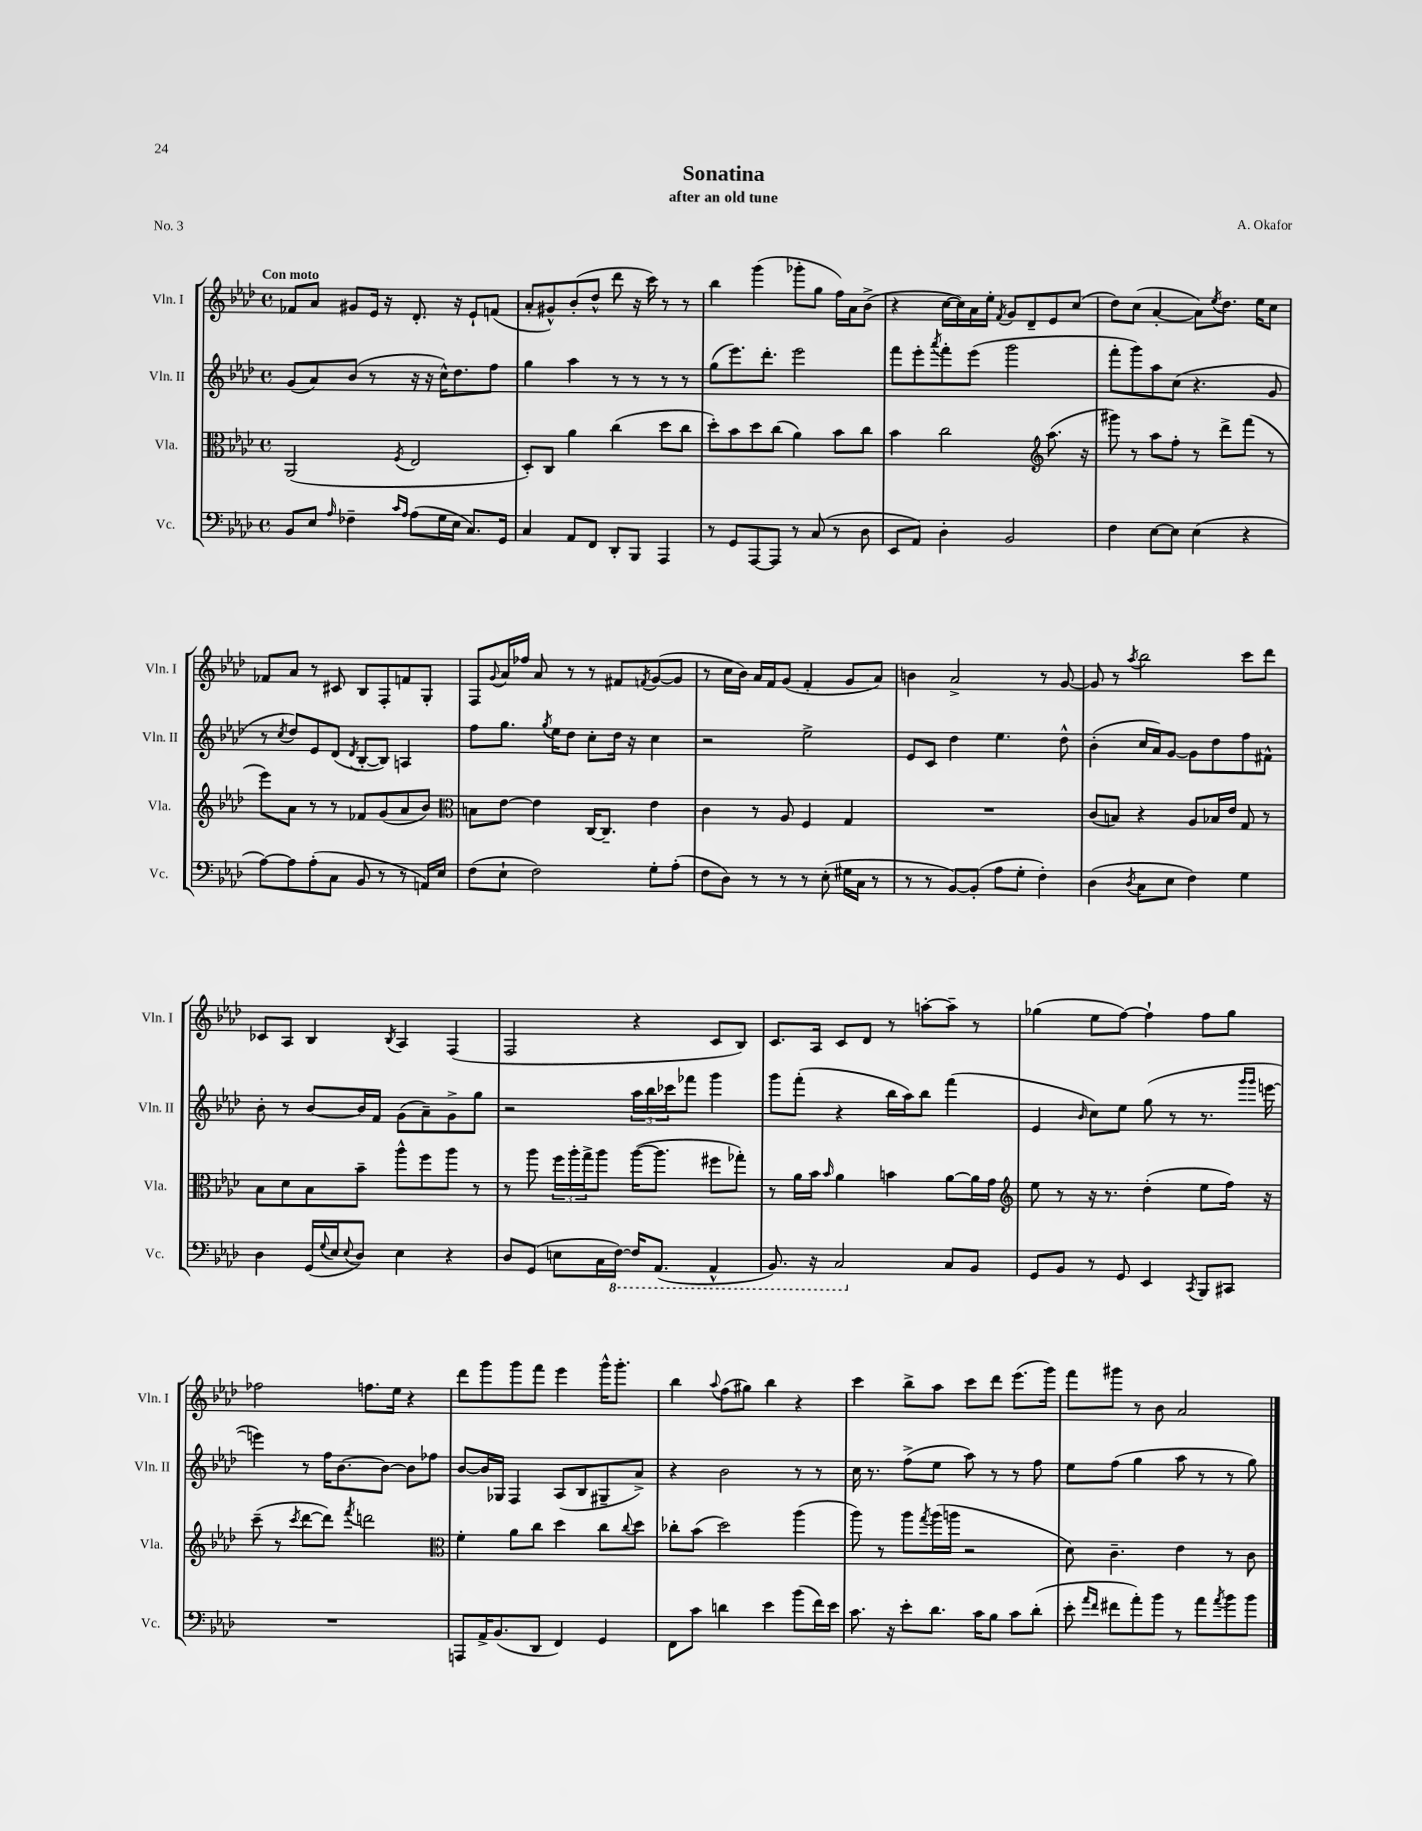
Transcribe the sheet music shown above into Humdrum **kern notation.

**kern	**kern	**kern	**kern
*staff4	*staff3	*staff2	*staff1
*clefF4	*clefC3	*clefG2	*clefG2
*k[b-e-a-d-]	*k[b-e-a-d-]	*k[b-e-a-d-]	*k[b-e-a-d-]
*M4/4	*M4/4	*M4/4	*M4/4
*met(c)	*met(c)	*met(c)	*met(c)
8BB-/L	(2AA-/	(8g/L	8f-/L
8E-/J	.	8a-/)	8a-/J
16qqA-/	.	.	.
4F-~\	.	(8b-/J	8g#/L
.	.	8r	16e-/Jk
.	.	.	16r
16qqc/LL	.	.	.
16qqA-/JJ	8qF/	.	.
(8A-\L	2E-/	16r	8.d-'/
.	.	16r	.
16G\L	.	16cc^^\LK)	.
16E-\JJ	.	8.dd-\	16r
8.C/L)	.	.	8e-`/L
.	.	8ff\J	(8f/J
16GG/Jk	.	.	.
=	=	=	=
4C/	8D-'/L)	4gg\	8a-'/L
.	8C/J	.	8g#^^/)
8AA-/L	4a-\	4aa-\	(8b-'/
8FF/J	.	.	8dd-^^/J
8DD-'/L	(4cc\	8r	8ddd-\
8BBB-/J	.	8r	16r
.	.	.	16ccc\)
4AAA-/	8dd-\L	8r	8r
.	8cc\J	8r	8r
=	=	=	=
8r	8dd-'\L)	(8gg\L	4bb-\
8GG/L	8b-\	8.eee-\)	.
[8AAA-/	8dd-\	.	(4ggg\
.	.	8.ddd-'\J	.
8AAA-/]J	(8cc\J	.	.
8r	4a-\)	2eee-\	8ggg-'\L
(8C/	.	.	8gg\J
8r	8b-\L	.	16ff\LL)
.	.	.	16a-\J
8D-\	8cc\J	.	(8b-^\J
=	=	=	=
8EE-/L	4b-\	8fff\L	4r
8AA-/J)	.	8eee-'\	.
.	.	8qaaa-/	.
4D-'\	2cc\	8fff'\	[16cc\LL
.	.	.	16cc\])
.	.	(8eee-\J	16a-\
.	.	.	16ee-'\JJ
.	.	.	8qf/
2BB-/	.	2ggg\	8g/L
.	.	.	8d-~/
*	*clefG2	*	*
.	(8.aa-\	.	8e-/
.	.	.	(8cc/J
.	16r	.	.
=	=	=	=
4F\	8ggg#\)	8fff'\L	8dd-\L)
.	8r	8ggg\)	(8cc\J
[8E-\L	8aa-\L	8aa-\	[4a-'/
8E-\]J	8ff'\J	(8cc\J	.
(4E-\	8r	4.r	8a-\]L)
.	.	.	8qee-/
.	8ddd-^\L	.	8.dd-\J
4r	(8fff\J	.	.
.	.	.	16ee-\LK
.	8r	8g/	8cc\J
=	=	=	=
[8A-\L)	8eee-\L)	8r	8f-/L
.	.	8qcc/	.
8A-\]	8a-\J	8dd-/L)	8a-/J
(8A-'\	8r	8e-/	8r
8C\J	8r	(8d-/J	8c#/
.	.	8qd-/	.
8BB-/	8f-/L	[8B-'/L	8B-/L
8r	(8g/	8B-/]J)	8F'/
8r	8a-/	4A/	8f/
16AA/LL)	8b-/J)	.	8G'/J
16E-/JJ	.	.	.
=	=	=	=
*	*clefC3	*	*
(8F\L	8B\L	8ff\L	8F/L
.	.	.	8qqg/
8E-`\J	[8e-\J	8.gg\J	16a-/L
.	.	.	16ff-/JJ
2F\)	4e-\]	.	8a-/
.	.	8qgg/	.
.	.	16ee-\LK	.
.	.	8dd-\J	8r
.	[16C/LK	8cc'\L	8r
.	8.C~/]J	.	.
.	.	16dd-\Jk	8f#/L
.	.	16r	.
.	.	.	8qf/
8G'\L	4e-\	4cc\	([8g/
(8A-'\J	.	.	8g/]J
=	=	=	=
8F\L	4c\	2r	8r
8D-\J)	.	.	16cc\LL
.	.	.	16b-\JJ)
8r	8r	.	16a-/LL
.	.	.	16f/J
8r	8A-/	.	(8g/J
8r	4F/	2ee-^\	4f'/
(8E-'\	.	.	.
16G#\LL	4G/	.	8g/L
16C\JJ	.	.	.
8r	.	.	8a-/J)
=	=	=	=
8r	1r	8e-/L	4b\
8r	.	8c/J	.
[8BB-/L)	.	4dd-\	2a-^/
(8BB-'/]J	.	.	.
8A-\L	.	4.ee-\	.
8G'\J	.	.	.
4F'\)	.	.	8r
.	.	8dd-^^\	[8g/
=	=	=	=
(4D-\	(8c/L	(4b-'\	8g/]
.	8B/J)	.	8r
8qD-/	.	.	8qaa-/
8C\L	4r	16cc/LL	2bb-\
.	.	16a-/J)	.
8E-\J	.	[8g/J	.
4F\)	8A-/L	8g\]L	.
.	16B-/L	8dd-\	.
.	16e-/JJ	.	.
4G\	8G/	8ff\	8ccc\L
.	8r	8f#^^\J	8ddd-\J
=	=	=	=
4D-\	8B-\L	8b-'\	8c-/L
.	8d-\	8r	8A-/J
(16GG/LL	8B-\	[8b-/L	4B-/
8qqG/	.	.	.
16E-/J	.	.	.
8qqE-/	.	.	.
8D-/J)	8b-~\J	16b-/]L	.
.	.	16f/JJ	.
.	.	.	8qB-/
4E-\	8aa-^^\L	(8g\L	4A-/
.	8ff\	8a-~\)	.
4r	8aa-\J	8g^\	(4F/
.	8r	8gg\J	.
=	=	=	=
8D-/L	8r	2r	2F/
(8GG/J	8aa-\	.	.
8E\L	24ff\LL	.	.
.	24aa-'\	.	.
.	24gg^\J	.	.
16C\L	8aa-\J	.	.
[16FF\JJ)	.	.	.
16FF/]LK	([16aa-\LK	24aa-\LL	4r
.	.	24bb-\	.
(8.AAA-/J	8.aa-\]J	.	.
.	.	24ccc-\J	.
.	.	8fff-\J	.
4AAA-^^/	8ff#\L	4ggg\	8c/L
.	8gg-'\J)	.	8B-/J)
=	=	=	=
8.BBB-/)	8r	8ggg\L	8.c/L
.	16a-\LL	(8fff'\J	.
16r	16b-\JJ	.	16A-/Jk
.	16qqb-/	.	.
2CC/	4a-\	4r	8c/L
.	.	.	8d-/J
.	4b\	16bb-\LL	8r
.	.	16aa-\J)	.
.	.	8bb-\J	[8aa'\L
8C/L	[8a-\L	(4fff\	8aa~\]J
8BB-/J	16a-\]L	.	8r
.	16g\JJ	.	.
=	=	=	=
*	*clefG2	*	*
8GG/L	8ee-\	4e-/	(4gg-\
8BB-/J	8r	.	.
.	.	16qqb-/	.
8r	16r	8cc\L)	8ee-\L
.	8.r	.	.
8GG/	.	8ee-\J	[8ff\J)
4EE-/	(4dd-'\	(8gg\	4ff`\]
.	.	8r	.
8qCC/	.	.	.
8BBB-/L	8ee-\L	8.r	8ff\L
8CC#/J	16ff\Jk)	.	8gg-\J
.	.	16qqggg/LL	.
.	.	16qqggg/JJ	.
.	16r	[16eee\	.
=	=	=	=
1r	(8ccc~\	4eee\])	2ff-\
.	8r	.	.
.	8qccc/	.	.
.	[8ddd-\L	8r	.
.	8ddd-\]J)	16ff\LK	.
.	.	[8.b-\	.
.	8qfff/	.	.
.	2ddd\	.	8.ff\L
.	.	8b-\_J	.
.	.	.	16ee-\Jk
.	.	8b-\]L	4r
.	.	8ff-\J	.
=	=	=	=
*	*clefC3	*	*
8AAA/L	4f'\	[8b-/L	8ddd-\L
16AA-^/K	.	16b-/]L	8ggg\
(8.BB-/	.	16G-/JJ	.
.	8a-\L	4F/	8ggg\
8DD-/J	8cc\J	.	8fff\J
4FF/)	4dd-\	(8A-/L	4eee-\
.	.	8B-/	.
4GG/	8cc\L	8G#~/	16ggg^^\LK
.	.	.	8.ggg'\J
.	8qqcc/	.	.
.	8dd-\J	8a-^/J)	.
=	=	=	=
8FF\L	8cc-'\L	4r	4bb-\
8c\J	(8b-\J	.	.
.	.	.	8qqaa-/
4d\	2dd-\)	2b-\	(8ff\L
.	.	.	8gg#\J)
4e-\	.	.	4bb-\
(8b-\L	(4aa-\	8r	4r
16f\L)	.	8r	.
16e-\JJ	.	.	.
=	=	=	=
8.c\	8aa-\)	16cc\	4ccc\
.	.	8.r	.
.	8r	.	.
16r	.	.	.
8e-'\L	8aa-\L	(8ff^\L	8bb-^\L
.	8qgg/	.	.
8.d-\J	(16aa-\L	8ee-\J	8aa-\J
.	16aa\JJ	.	.
.	2r	8aa-\)	8ccc\L
16c\LK	.	.	.
8B-\J	.	8r	8ddd-\J
8c\L	.	8r	(8.eee-\L
(8d-'\J	.	8ff\	.
.	.	.	16ggg\Jk)
=	=	=	=
8e-'\	8d-\)	8ee-\L	8fff\L
16qqa-/LL	.	.	.
16qqf/JJ	.	.	.
8f#\L	4.c~\	(8ff\J	8ggg#\J
8a-'\)	.	4gg\	8r
8b-\J	.	.	8b-\
8r	4e-\	8aa-\	2a-/
8a-\L	.	8r	.
8qa-/	.	.	.
8b-\	8r	8r	.
8b-\J	8c\	8gg\)	.
==	==	==	==
*-	*-	*-	*-
